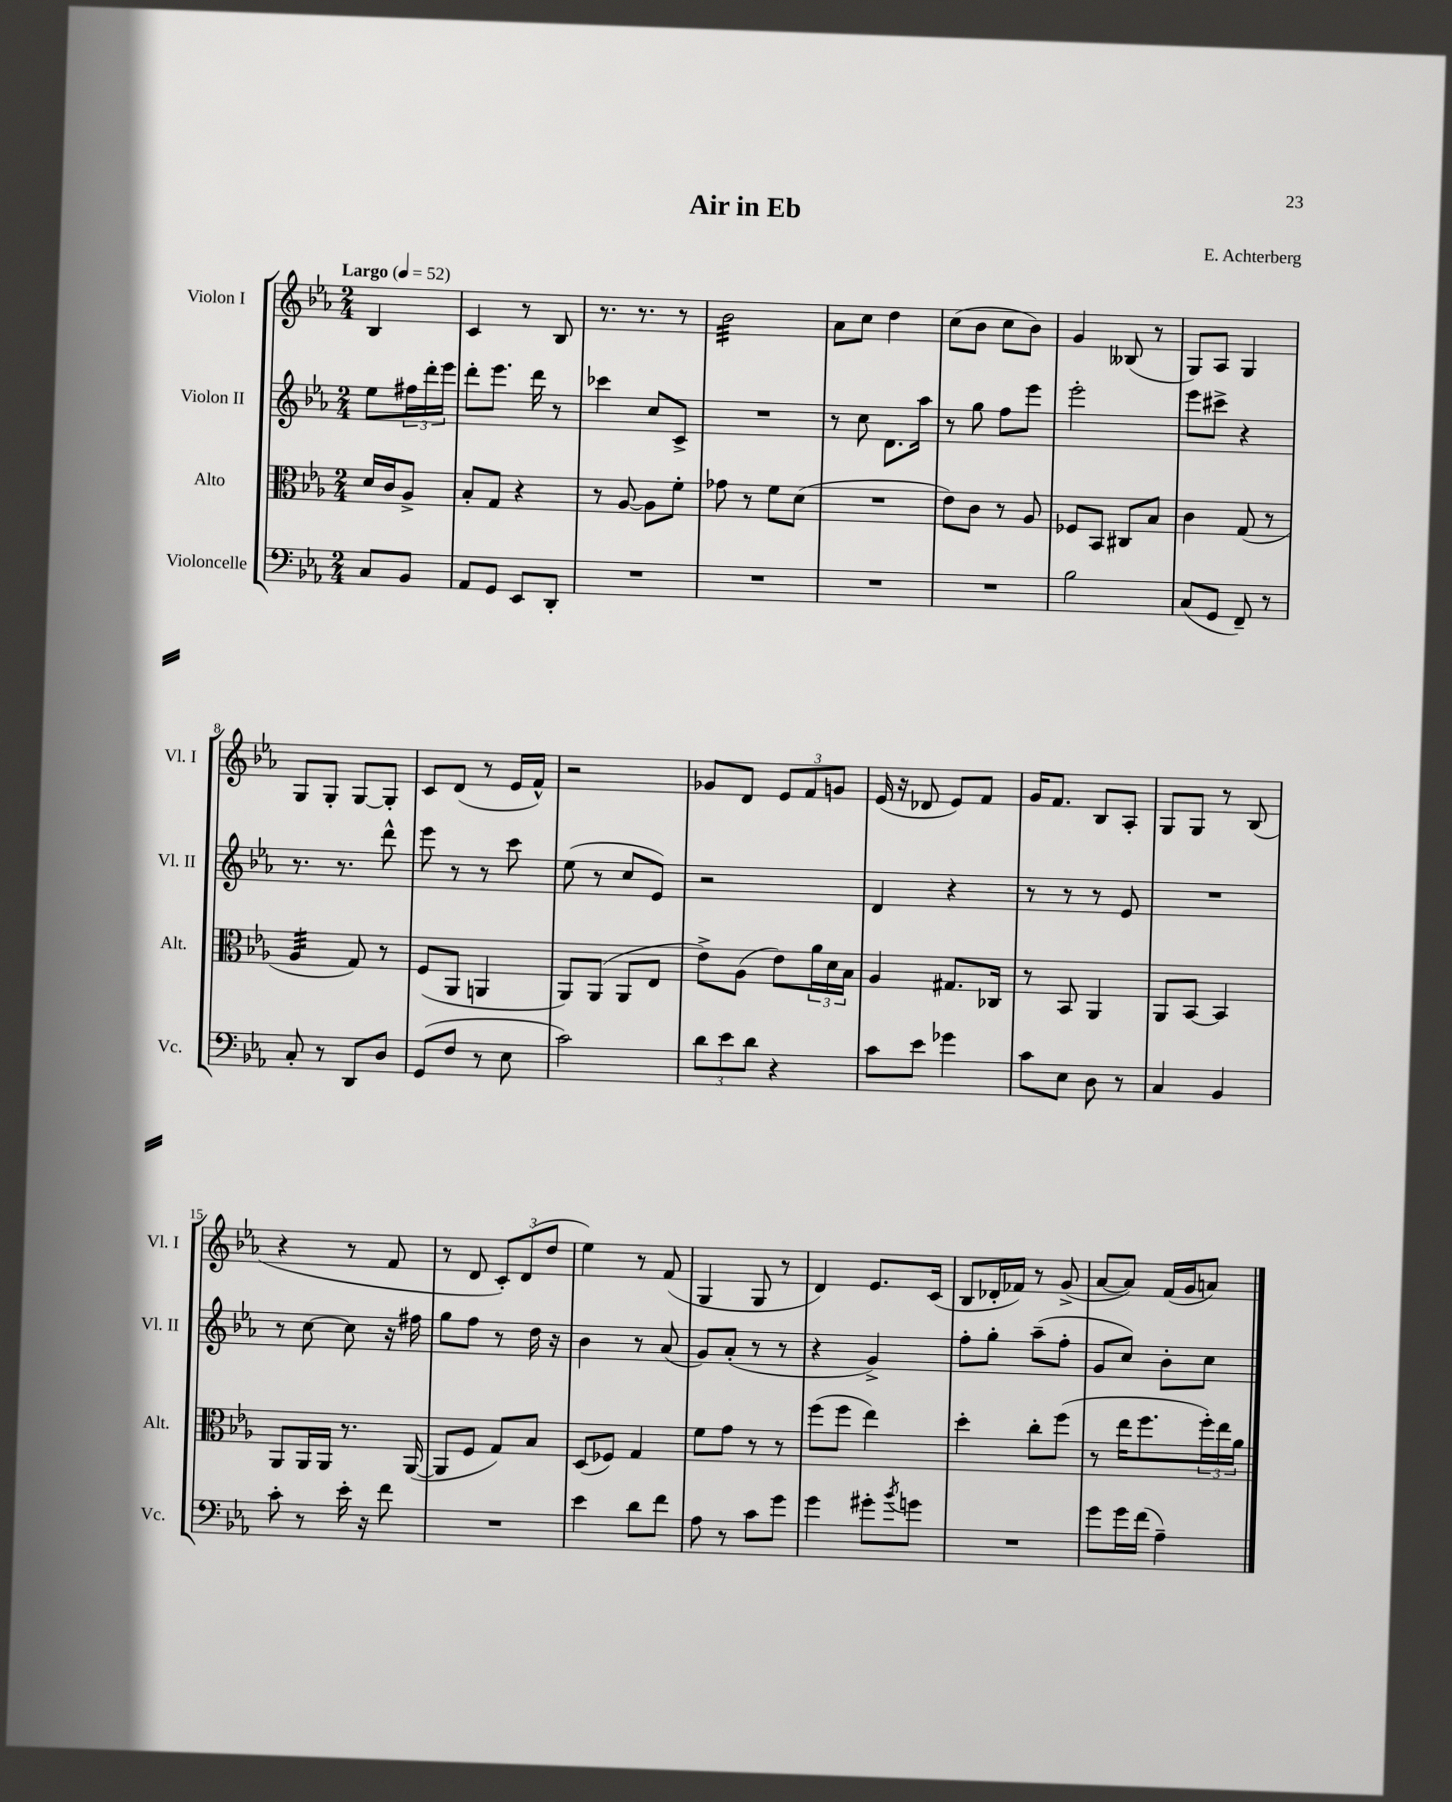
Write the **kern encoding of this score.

**kern	**kern	**kern	**kern
*staff4	*staff3	*staff2	*staff1
*clefF4	*clefC3	*clefG2	*clefG2
*k[b-e-a-]	*k[b-e-a-]	*k[b-e-a-]	*k[b-e-a-]
*M2/4	*M2/4	*M2/4	*M2/4
*MM52	*MM52	*MM52	*MM52
8C/L	16d/LL	8ee-\L	4B-/
.	16c/J	.	.
8BB-/J	8A-^/J	24ff#\L	.
.	.	24ddd'\	.
.	.	24eee-\JJ	.
=	=	=	=
8AA-/L	8B-'/L	8ddd'\L	4c/
8GG/J	8G/J	8.eee-\J	.
8EE-/L	4r	.	8r
.	.	16ddd\	.
8DD'/J	.	8r	8B-/
=	=	=	=
2r	8r	4ccc-\	8.r
.	[8A-/	.	.
.	.	.	8.r
.	8A-\]L	8cc/L	.
.	8f'\J	8c^/J	8r
=	=	=	=
2r	8g-\	2r	2b-\
.	8r	.	.
.	8f\L	.	.
.	(8d\J	.	.
=	=	=	=
2r	2r	8r	8a-\L
.	.	8cc\	8cc\J
.	.	8.d\L	4dd\
.	.	16aa-\Jk	.
=	=	=	=
2r	8e-\L)	8r	(8cc\L
.	8c\J	8gg\	8b-\J
.	8r	8ff\L	8cc\L
.	8A-/	8eee-\J	8b-\J)
=	=	=	=
2B-\	8F-/L	2eee-'\	4g/
.	8BB-/J	.	.
.	8C#/L	.	(8B--/
.	8B-/J	.	8r
=	=	=	=
(8C/L	4c\	8eee-\L	8G/L)
8GG/J	.	8ccc#^\J	8A-/J
8FF~/)	(8G/	4r	4G/
8r	8r	.	.
=	=	=	=
8C'/	4A-/	8.r	8G/L
8r	.	.	8G'/J
.	.	8.r	.
8DD/L	8G/)	.	[8G/L
8D/J	8r	8ddd^^\	8G'/]J
=	=	=	=
(8GG/L	(8F/L	8eee-\	8c/L
8F/J	8AA-/J	8r	(8d/J
8r	4AA/	8r	8r
8E-\	.	8ccc\	16e-/LL
.	.	.	16f^^/JJ)
=	=	=	=
2c\)	8AA-/L)	(8ee-\	2r
.	(8AA-/J	8r	.
.	8AA-/L	8cc/L	.
.	8E-/J	8e-/J)	.
=	=	=	=
12d\L	8e-^\L)	2r	8g-/L
12e-\	.	.	.
.	(8A-\J	.	8d/J
12d\J	.	.	.
4r	8e-\L)	.	12e-/L
.	.	.	12f/
.	24a-\L	.	.
.	24d\	.	12g/J
.	24B-\JJ	.	.
=	=	=	=
8c\L	4A-/	4d/	(16e-/
.	.	.	16r
8e-\J	.	.	8d-/
4g-\	8.G#/L	4r	8e-/L)
.	.	.	8f/J
.	16C-/Jk	.	.
=	=	=	=
8c\L	8r	8r	16g/LK
.	.	.	8.f/J
8E-\J	8BB-/	8r	.
8D\	4AA-/	8r	8B-/L
8r	.	8e-/	8A-'/J
=	=	=	=
4C/	8AA-/L	2r	8G/L
.	[8BB-/J	.	8G/J
4BB-/	4BB-/]	.	8r
.	.	.	(8B-/
=	=	=	=
8c'\	8AA-/L	8r	4r
8r	16AA-/L	[8cc\	.
.	16AA-/JJ	.	.
16e-'\	8.r	8cc\]	8r
16r	.	.	.
8f\	.	16r	8f/
.	([16AA-/	16ff#\	.
=	=	=	=
2r	8AA-/]L	8gg\L	8r
.	8F/J	8ff\J	8d/
.	8G/L)	8r	12c'/L)
.	.	.	(12d/
.	8B-/J	16dd\	.
.	.	.	12dd/J
.	.	16r	.
=	=	=	=
4e-\	(8D/L	4b-\	4ee-\)
.	8F-/J)	.	.
8d\L	4G/	8r	8r
8f\J	.	(8a-/	(8f/
=	=	=	=
8A-\	8f\L	8g/L)	4G/
8r	8g\J	(8a-'/J	.
8c\L	8r	8r	8G/
8g\J	8r	8r	8r
=	=	=	=
4g\	(8ff\L	4r	4d/)
.	8ff\J	.	.
8g#'\L	4ee-\)	4g^/)	8.e-/L
8qb-/	.	.	.
8g\J	.	.	.
.	.	.	(16c/Jk
=	=	=	=
2r	4dd'\	8ff'\L	8B-/L
.	.	8gg'\J	16d-'/L
.	.	.	16f-/JJ)
.	8cc'\L	(8aa-~\L	8r
.	(8ff\J	8ff'\J	(8g^/
=	=	=	=
8g\L	8r	8g/L	[8a-/L
16g\L	16ee-\LK	8cc/J)	8a-/]J)
(16f\JJ	8.ff\	.	.
4A-~\)	.	8b-'\L	(16f/LL
.	.	.	16g/J
.	24ff'\L)	8cc\J	8a/J)
.	24ee-\	.	.
.	24a-\JJ	.	.
==	==	==	==
*-	*-	*-	*-
